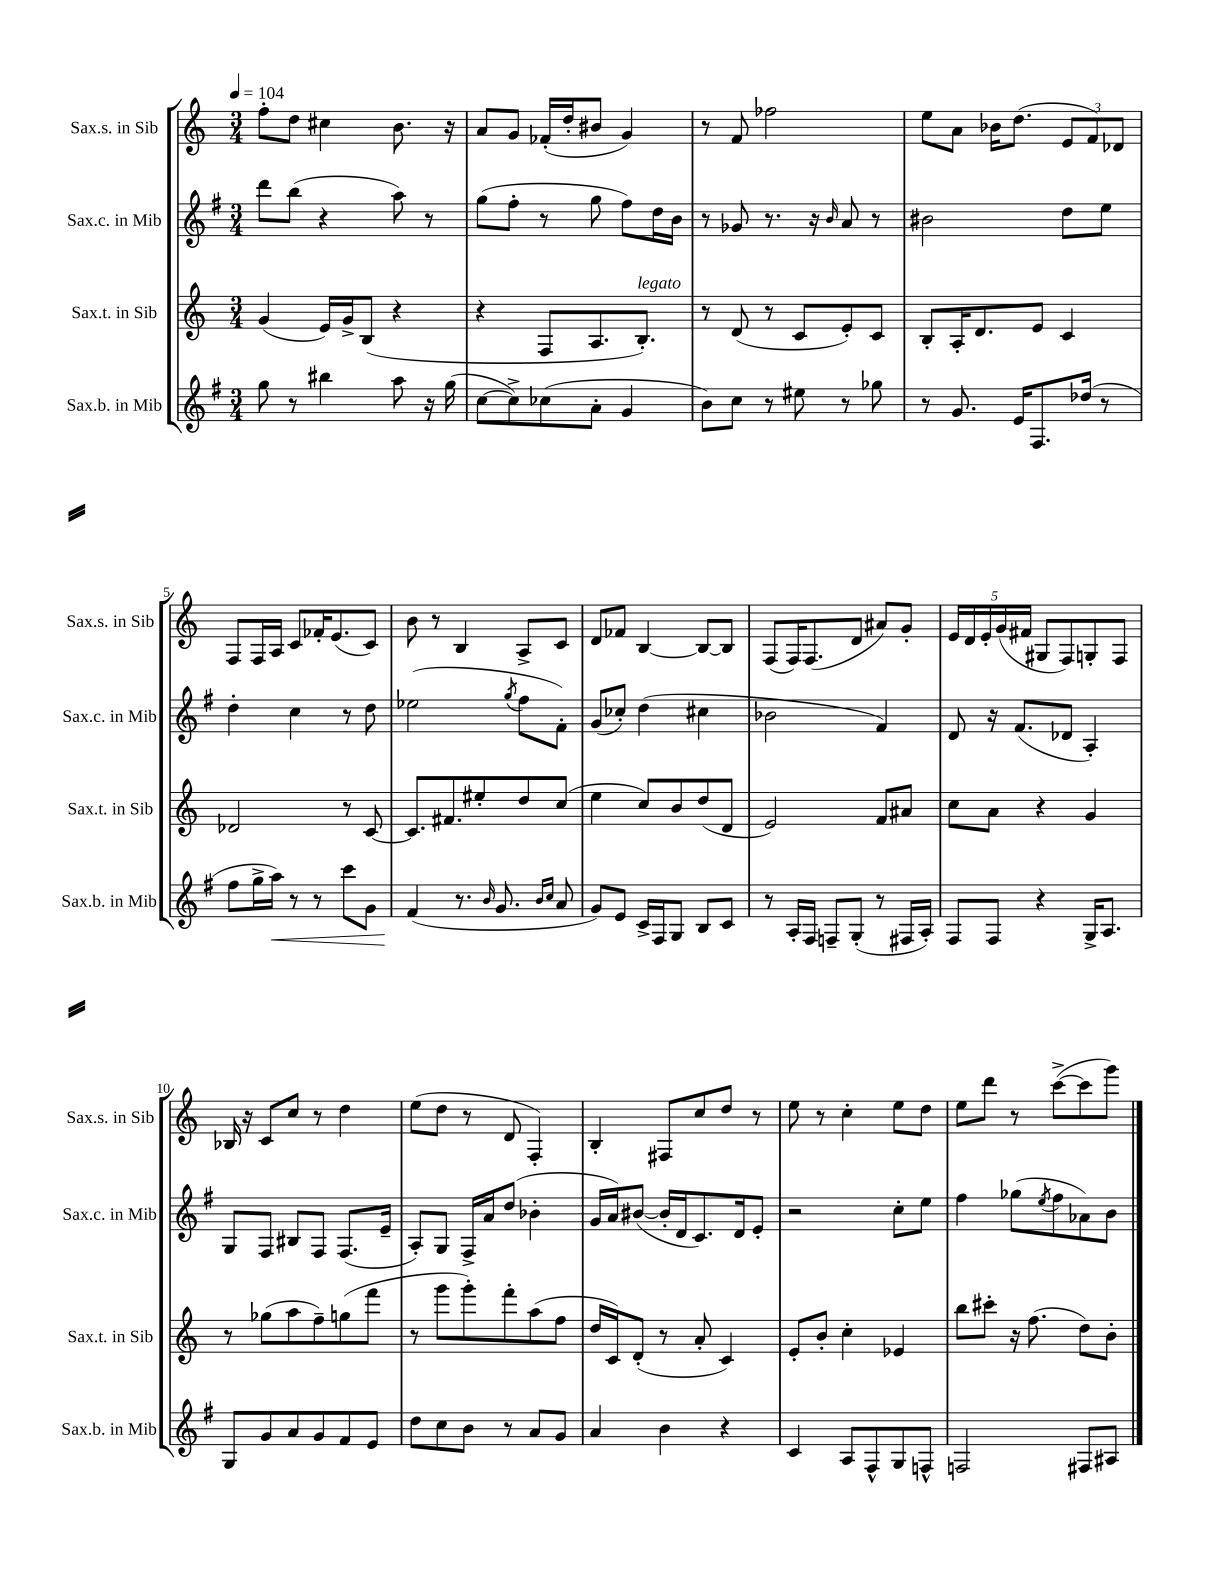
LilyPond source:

<<
\new StaffGroup <<
\new Staff = "s0" \with { instrumentName = "Sax.s. in Sib" shortInstrumentName = "Sax.s. in Sib" } {
    \clef treble \key c \major \numericTimeSignature \time 3/4 \tempo 4 = 104
    f''8-. d''8 cis''4 b'8. r16 |
    a'8 g'8 fes'16-.( d''16-. bis'8 g'4) |
    r8 f'8 fes''2 |
    e''8 a'8 bes'16 d''8.( \tuplet 3/2 { e'8 f'8) des'8 } |
    f8 f16 a16 c'8 fes'16-. e'8.( c'8) |
    b'8 r8 b4 a8-> c'8 |
    d'8 fes'8 b4~ b8~ b8 |
    f8( f16) f8.( d'8 ais'8) g'8-. |
    \tuplet 5/4 { e'16 d'16 e'16-. g'16( fis'16 } gis8 f8) g8-. f8 |
    bes16 r16 c'8 c''8 r8 d''4 |
    e''8( d''8 r8 d'8 f4-.) |
    b4-. fis8 c''8 d''8 r8 |
    e''8 r8 c''4-. e''8 d''8 |
    e''8 d'''8 r8 c'''8~->( c'''8 g'''8) \bar "|." |
}
\new Staff = "s1" \with { instrumentName = "Sax.c. in Mib" shortInstrumentName = "Sax.c. in Mib" } {
    \clef treble \key g \major \numericTimeSignature \time 3/4
    d'''8 b''8( r4 a''8) r8 |
    g''8( fis''8-. r8 g''8 fis''8) d''16 b'16 |
    r8 ges'8 r8. r16 \grace { b'16 } a'8 r8 |
    bis'2 d''8 e''8 |
    d''4-. c''4 r8 d''8 |
    ees''2( \acciaccatura { g''8 } fis''8 fis'8-.) |
    g'8( ces''8-.) d''4( cis''4 |
    bes'2 fis'4) |
    d'8 r16 fis'8.( des'8 a4-.) |
    g8 fis8 bis8 fis8 fis8.( e'16-- |
    a8-.) g8 fis16-> a'16 d''8( bes'4-. |
    g'16 a'16) bis'8~( bis'16-. d'16 c'8.) d'16 e'8-. |
    r2 c''8-. e''8 |
    fis''4 ges''8( \acciaccatura { e''8 } fis''8 aes'8) b'8 \bar "|." |
}
\new Staff = "s2" \with { instrumentName = "Sax.t. in Sib" shortInstrumentName = "Sax.t. in Sib" } {
    \clef treble \key c \major \numericTimeSignature \time 3/4
    g'4( e'16) g'16-> b8( r4 |
    r4 f8 a8. b8.-.^\markup { \italic "legato" }) |
    r8 d'8( r8 c'8 e'8-.) c'8 |
    b8-. a16-. d'8. e'8 c'4 |
    des'2 r8 c'8~ |
    c'8. fis'8. eis''8-. d''8 c''8( |
    e''4 c''8) b'8 d''8( d'8 |
    e'2) f'8 ais'8 |
    c''8 a'8 r4 g'4 |
    r8 ges''8( a''8 f''8--) g''8( f'''8 |
    r8 g'''8 g'''8-.) f'''8-. a''8( f''8 |
    d''16 c'16) d'8-.( r8 a'8-. c'4) |
    e'8-. b'8-. c''4-. ees'4 |
    b''8 cis'''8-. r16 f''8.( d''8) b'8-. \bar "|." |
}
\new Staff = "s3" \with { instrumentName = "Sax.b. in Mib" shortInstrumentName = "Sax.b. in Mib" } {
    \clef treble \key g \major \numericTimeSignature \time 3/4
    g''8 r8 bis''4 a''8 r16 g''16( |
    c''8~ c''8->) ces''8( a'8-. g'4 |
    b'8) c''8 r8 eis''8 r8 ges''8 |
    r8 g'8. e'16 fis8. des''16( r8 |
    fis''8 g''16-> a''16\<) r8 r8 c'''8 g'8 |
    fis'4\!( r8. \grace { b'16 } g'8. \grace { b'16 c''16 } a'8 |
    g'8) e'8 c'16-> fis16 g8 b8 c'8 |
    r8 a16-. fis16 f8-- g8-.( r8 fis16 a16-.) |
    fis8 fis8 r4 g16-> a8. |
    g8 g'8 a'8 g'8 fis'8 e'8 |
    d''8 c''8 b'8 r8 a'8 g'8 |
    a'4 b'4 r4 |
    c'4 a8 fis8-^ g8 f8-^ |
    f2 fis8 ais8 \bar "|." |
}
>>
>>
